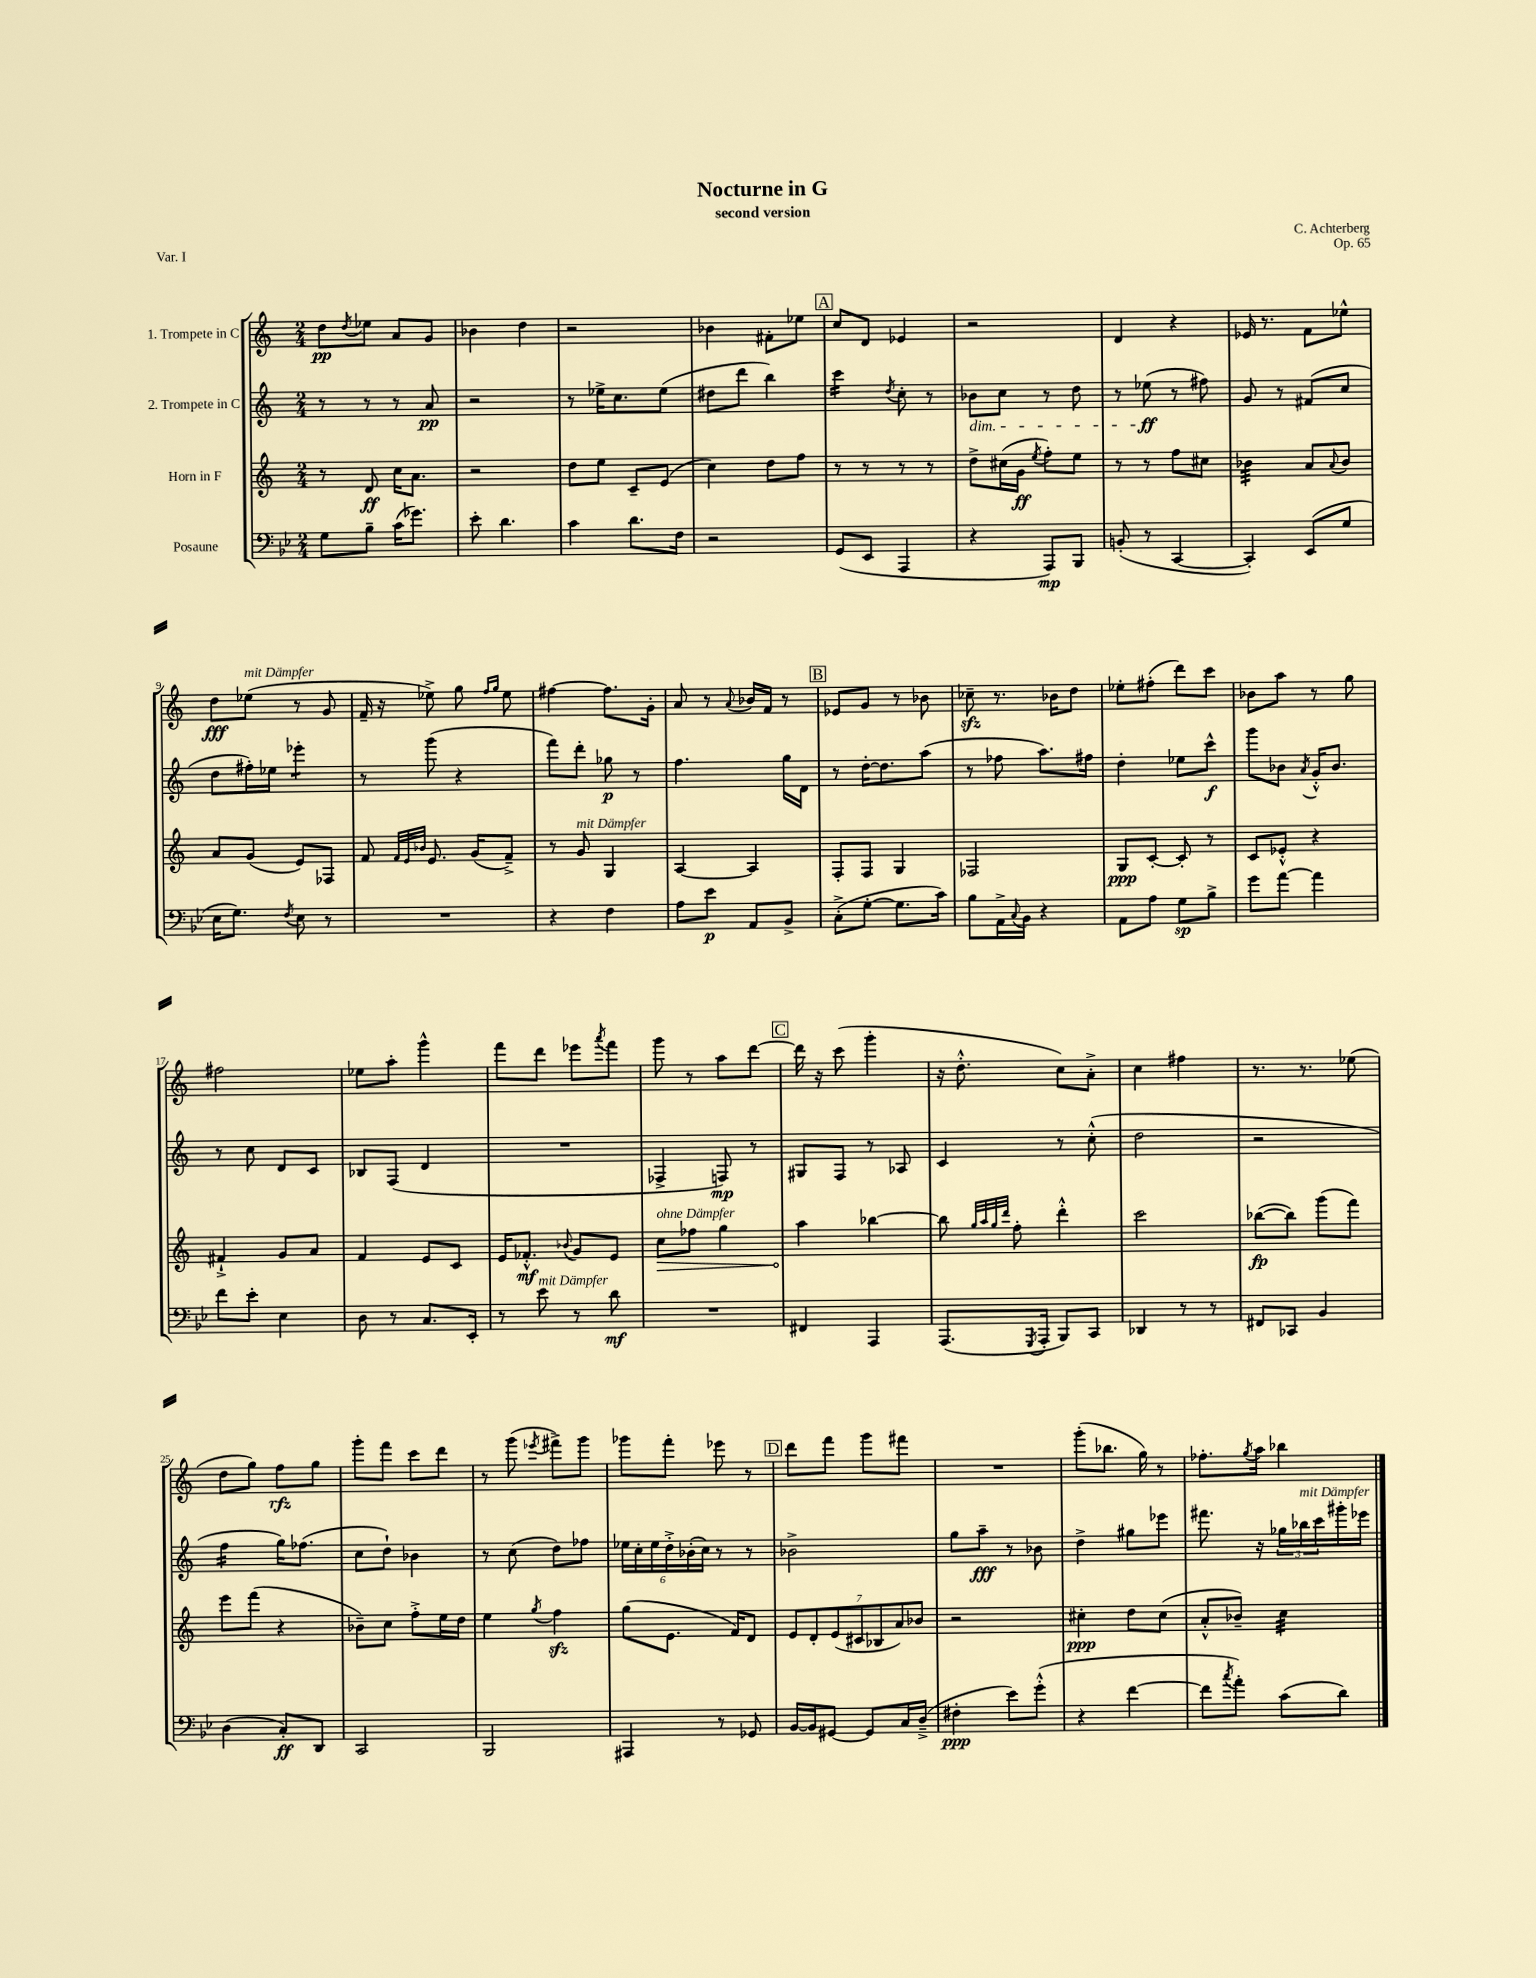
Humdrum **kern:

**kern	**kern	**kern	**kern
*staff4	*staff3	*staff2	*staff1
*clefF4	*clefG2	*clefG2	*clefG2
*k[b-e-]	*k[]	*k[]	*k[]
*M2/4	*M2/4	*M2/4	*M2/4
8G	8r	8r	8dd
.	.	.	8qdd
8B-~	8d	8r	8ee-
(16c	16cc	8r	8a
8.g-)	8.a	.	.
.	.	8a	8g
=	=	=	=
8e-'	2r	2r	4b-
4.d	.	.	.
.	.	.	4dd
=	=	=	=
4c	8dd	8r	2r
.	8ee	16ee-^	.
.	.	8.cc	.
8.d	8c~	.	.
.	(8e	(8ee-	.
16F	.	.	.
=	=	=	=
2r	4cc)	8dd#	4b-
.	.	8ddd	.
.	8dd	4bb)	8f#'
.	8ff	.	8ee-
=	=	=	=
(8GG	8r	4ccc	8cc
8EE-	8r	.	8d
.	.	8qdd	.
4AAA	8r	8cc'	4e-
.	8r	8r	.
=	=	=	=
4r	8dd^	8b-	2r
.	(16cc#	8cc	.
.	16g	.	.
.	8qee	.	.
8AAA)	8ff')	8r	.
8BBB-	8ee	8dd	.
=	=	=	=
(8BB'	8r	8r	4d
8r	8r	(8ee-	.
[4CC	8ff	8r	4r
.	8cc#	8ff#)	.
=	=	=	=
4CC'])	4b-	8g	16e-
.	.	.	8.r
.	.	8r	.
(8EE-	8a	(8f#	8f
.	8qqa	.	.
8G	8b-	8cc	8ee-^^
=	=	=	=
16E-	8a	8dd	8dd
8.G)	.	.	.
.	(8g	16ff#')	(8ee-
.	.	16ee-	.
8qF	.	.	.
8E-	8e)	4eee-'	8r
8r	8F-	.	8g
=	=	=	=
2r	8f	8r	16f~
.	.	.	16r
.	32qqf	.	.
.	32qqe	.	.
.	32qqb-	.	.
.	8.e	(8ggg	8ee-^)
.	.	4r	8gg
.	(16g	.	.
.	.	.	16qqff
.	.	.	16qqgg
.	8f~^)	.	8ee-
=	=	=	=
4r	8r	8fff)	[4ff#
.	8g	8ddd'	.
4F	4G	8gg-	8.ff#]
.	.	8r	.
.	.	.	16g'
=	=	=	=
8A	[4A	4.ff	8a
8e-	.	.	8r
.	.	.	8qqa
8AA	4A]	.	16b-
.	.	.	16f
8BB-^	.	16gg	8r
.	.	16d	.
=	=	=	=
(8C'^	8F'	8r	8e-
[8G'	8F	[16dd'	8g
.	.	8.dd]	.
8.G]	4G	.	8r
.	.	(8aa	8b-
16c)	.	.	.
=	=	=	=
8B-	2F-	8r	8cc-~
16AA^	.	8ff-	8.r
8qqC	.	.	.
16BB-	.	.	.
4r	.	8.aa)	.
.	.	.	16b-
.	.	.	8dd
.	.	16ff#	.
=	=	=	=
8AA	8G	4dd'	8ee-'
8A	[8c'	.	(8ff#'
8G	8c']	8ee-	8ddd)
8B-^	8r	8ccc^^	8ccc
=	=	=	=
8g	8c	8ggg	8b-
[8a	8e-'^^	8b-	8aa
.	.	8qa	.
4a]	4r	16g'^^	8r
.	.	8.b-	.
.	.	.	8gg
=	=	=	=
8f	4f#`^	8r	2ff#
8e-'	.	8cc	.
4E-	8g	8d	.
.	8a	8c	.
=	=	=	=
8D	4f	8B-	8ee-
8r	.	(8F	8aa'
8.C	8e	4d	4ggg^^
.	8c	.	.
16EE-'	.	.	.
=	=	=	=
8r	16e	2r	8fff
.	8.f-'^^	.	.
8e-	.	.	8ddd
.	8qqb-	.	.
8r	8g	.	8eee-
.	.	.	8qaaa
8d	8e	.	8fff
=	=	=	=
2r	8cc	4F-^	8ggg
.	8ff-	.	8r
.	4gg	8F)	8aa
.	.	8r	[8ddd
=	=	=	=
4FF#	4aa	8G#	16ddd]
.	.	.	16r
.	.	8F	(8ccc
4AAA	[4bb-	8r	4ggg'
.	.	8A-	.
=	=	=	=
(8.AAA	8bb-]	4c	16r
.	.	.	8.dd'^^
.	32qqgg	.	.
.	32qqaa	.	.
.	32qqgg	.	.
.	32qqddd	.	.
.	8ff'	.	.
8qGGG	.	.	.
16AAA'	.	.	.
8BBB-)	4ddd'^^	8r	8cc)
8CC	.	(8cc'^^	8a'^
=	=	=	=
4DD-	2ccc	2dd	4cc
8r	.	.	4ff#
8r	.	.	.
=	=	=	=
8FF#	([8bb-	2r	8.r
8CC-	8bb-])	.	.
.	.	.	8.r
4BB-	(8ggg	.	.
.	8fff)	.	(8ee-
=	=	=	=
(4D	8eee	4ff	8dd
.	(8fff	.	8gg)
8C')	4r	16gg)	8ff
.	.	(8.ff-	.
8DD	.	.	8gg
=	=	=	=
2CC	8b-~)	8cc	8ggg'
.	8cc	8dd`)	8fff
.	8ff'^	4b-	8ccc
.	16ee	.	8ddd
.	16dd	.	.
=	=	=	=
2BBB-	4ee	8r	8r
.	.	(8cc	(8ggg
.	8qgg	.	8qeee-
.	4ff	8dd)	8fff#^)
.	.	8ff-	8ggg
=	=	=	=
4AAA#	(8gg	24ee-	8ggg-
.	.	24cc'	.
.	.	24ee-	.
.	8.e	24dd'^	8fff'
.	.	(24b-'	.
.	.	24cc)	.
8r	.	8r	8eee-
.	16f)	.	.
8GG-	8d	8r	8r
=	=	=	=
[16BB-	14e	2b-^	8ddd
16BB-]	.	.	.
.	14d'	.	.
[8GG#	.	.	8fff
.	(14e	.	.
.	14c#	.	.
8GG#]	.	.	8ggg
.	14B-	.	.
.	14a)	.	.
16C	.	.	8fff#
.	14b-	.	.
(16D~^	.	.	.
=	=	=	=
4F#'	2r	8gg	2r
.	.	8aa~	.
8e-)	.	8r	.
(8g'^^	.	8b-	.
=	=	=	=
4r	4cc#'	4dd^	(8ggg'
.	.	.	8.bb-
[4f	8dd	8gg#	.
.	.	.	16gg)
.	(8cc#	8eee-	8r
=	=	=	=
8f]	8a'^^	8.fff#	8.ff-'
8qcc	.	.	.
8a')	8b-~)	.	.
.	.	.	8qgg
.	.	16r	16aa
(8c	4cc	24gg-	4bb-
.	.	24bb-	.
.	.	24ccc	.
8d)	.	16ggg#'	.
.	.	16eee-	.
==	==	==	==
*-	*-	*-	*-
